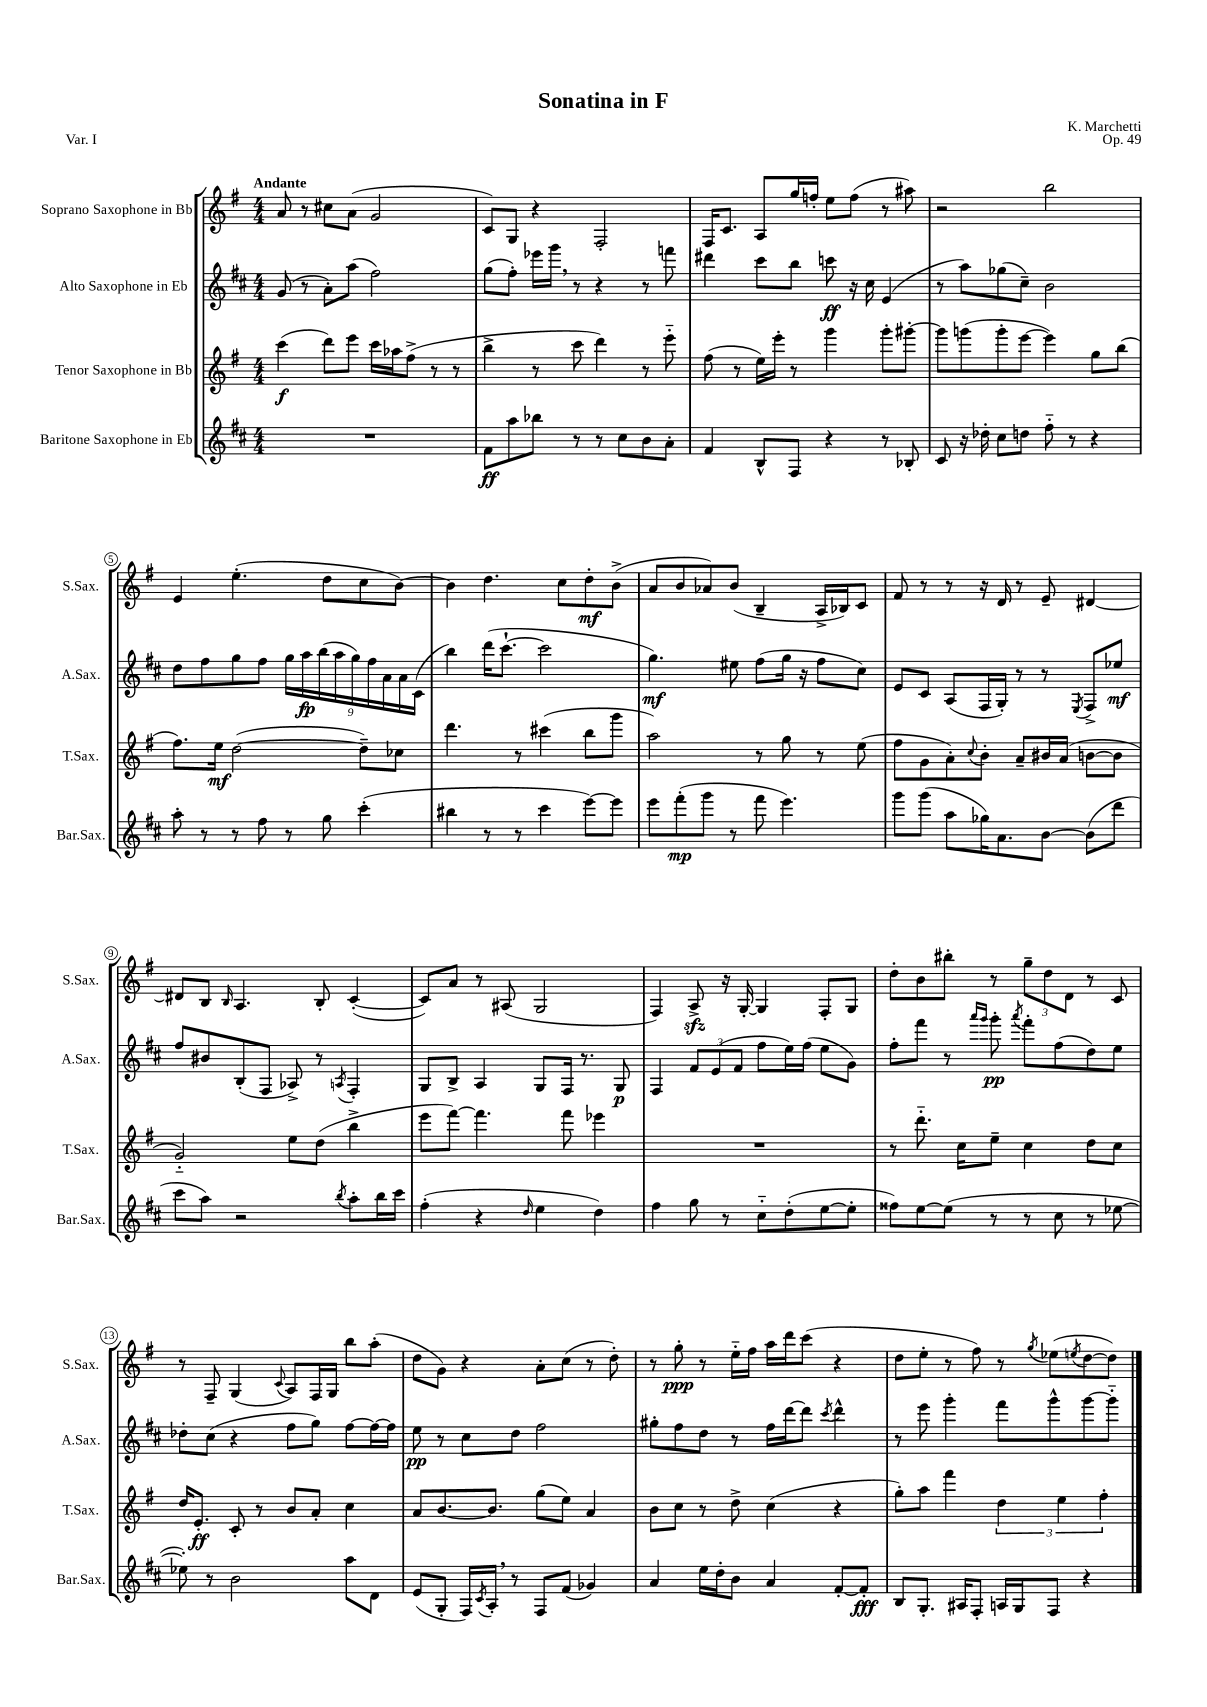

**kern	**kern	**kern	**kern
*staff4	*staff3	*staff2	*staff1
*clefG2	*clefG2	*clefG2	*clefG2
*k[f#c#]	*k[f#]	*k[f#c#]	*k[f#]
*M4/4	*M4/4	*M4/4	*M4/4
1r	(4ccc\	(8g/	8a/
.	.	8r	8r
.	8ddd\L)	8a'\L)	8cc#\L
.	8eee\J	(8aa\J	(8a\J
.	16ccc\LL	2ff#\)	2g/
.	16aa-\J	.	.
.	(8ff#^\J	.	.
.	8r	.	.
.	8r	.	.
=	=	=	=
8f#\L	4bb^\	(8gg\L	8c/L)
8aa\	.	8ff#'\J)	8G/J
8bb-\J	8r	16eee-\LL	4r
.	.	16ggg\JJ	.
8r	8ccc\	8r	.
8r	4ddd\)	4r	2F#'/
8cc#\L	.	.	.
8b\	8r	8r	.
8a'\J	8eee'~\	8fff\	.
=	=	=	=
4f#/	(8ff#\	4ddd#\	16F#/LK
.	.	.	8.c/J
.	8r	.	.
8B^^/L	16ee\LL)	8ccc#\L	8A/L
.	16eee'\JJ	.	.
8F#/J	8r	8bb\J	16gg/L
.	.	.	16ff'/JJ
4r	4ggg\	8ccc\	8ee\L
.	.	16r	(8ff\J
.	.	16cc#\	.
8r	8ggg'\L	(4e/	8r
8B-'/	[8ggg#'\J	.	8aa#\)
=	=	=	=
8c#/	8ggg#\]L	8r	2r
16r	(8ggg\	8aa\L)	.
16dd-'\	.	.	.
8cc#\L	8ggg'\	(8gg-\	.
8dd\J	[8eee\J	8cc#~\J)	.
8ff#'~\	4eee\])	2b\	2bb\
8r	.	.	.
4r	8gg\L	.	.
.	(8bb\J	.	.
=	=	=	=
8aa'\	8.ff#\L)	8dd\L	4e/
8r	.	8ff#\	.
.	16ee\Jk	.	.
8r	([2dd\	8gg\	(4.ee'\
8ff#\	.	8ff#\J	.
8r	.	18gg\LL	.
.	.	18aa\	.
.	.	(18bb\	.
8gg\	.	.	8dd\L
.	.	18aa\	.
.	.	18gg\)	.
(4ccc#'\	8dd~\]L)	.	8cc\
.	.	18ff#\	.
.	.	18a\	.
.	8cc-\J	.	[8b\J)
.	.	18a\	.
.	.	(18c#\JJ	.
=	=	=	=
4bb#\	4.ddd\	4bb\)	4b\]
8r	.	(16ddd\LK	4.dd\
.	.	[8.ccc#`\J	.
8r	8r	.	.
4ccc#\	(4ccc#\	2ccc#\]	.
.	.	.	8cc\L
[8eee\L)	8bb\L	.	8dd'\
8eee\]J	8ggg\J	.	(8b^\J
=	=	=	=
8eee\L	2aa\)	4.gg\)	8a/L
(8fff#'\	.	.	8b/
8ggg\J	.	.	8a-/)
8r	.	8ee#\	(8b/J
8fff#\	8r	(8ff#\L	4B~/
4.eee\)	8gg\	16gg\Jk	.
.	.	16r	.
.	8r	8ff#\L	16A^/LL
.	.	.	16B-/J)
.	(8ee\	8cc#\J)	8c/J
=	=	=	=
8ggg\L	8ff#\L	8e/L	8f#/
(8ggg\J	8g\	8c#/J	8r
8aa\L	8a'\)	(8A/L	8r
.	8qqcc/	.	.
16gg-\K)	8b'\J	16F#/L	16r
8.a\	.	16G'/JJ)	16d/
.	8a~/L	8r	8r
[8b\J	16b#/L	8r	8e~/
.	(16a/JJ	.	.
.	.	8qE/	.
(8b\]L	[8b\L	8F#^/L	[4d#/
8ddd\J	8b\]J	8ee-/J	.
=	=	=	=
8ccc#\L	2g'~/)	8ff#/L	8d#/]L
8aa\J)	.	8b#/	8B/J
.	.	.	16qqB/
2r	.	(8B'/	4.A/
.	.	8F#/J	.
.	8ee\L	8A-^/)	.
.	(8dd\J	8r	8B'/
8qbb/	.	8qA/	.
8aa'\L	4bb^\	4F#'/	([4c'/
16bb\L	.	.	.
16ccc#\JJ	.	.	.
=	=	=	=
(4ff#'\	8eee\L	8G/L	8c/]L)
.	[8fff#\J)	8B^/J	8a/J
4r	4.fff#\]	4A/	8r
.	.	.	(8A#/
16qqdd/	.	.	.
4ee\	.	8G/L	2G/
.	8fff#\	16F#/Jk	.
.	.	8.r	.
4dd\)	4eee-\	.	.
.	.	8G/	.
=	=	=	=
4ff#\	1r	4F#/	4F#/)
8gg\	.	12f#/L	8A^/
.	.	(12e/	.
8r	.	.	16r
.	.	12f#/J	.
.	.	.	[16G'/
8cc#'~\L	.	8ff#\L	4G/]
(8dd'\	.	16ee\L)	.
.	.	(16ff#\JJ	.
[8ee\	.	8ee\L	8F#'/L
8ee'\]J	.	8g\J)	8G/J
=	=	=	=
8ff##\L)	8r	8ff#'\L	8dd'\L
[8ee\	8.ddd'~\	8fff#\J	8b\
(8ee\]J	.	8r	8bb#'\J
.	16cc\LK	.	.
.	.	16qqaaa/LL	.
.	.	16qqggg/JJ	.
8r	8ee~\J	8ggg'\	8r
.	.	8qaaa/	.
8r	4cc\	8fff#'\L	12gg~\L
.	.	.	12dd\
8cc#\	.	(8ff#\	.
.	.	.	12d\J
8r	8dd\L	8dd\)	8r
[8ee-\	8cc\J	8ee\J	8c/
=	=	=	=
8ee-'\])	16dd/LK	8dd-'\L	8r
.	8.e'/J	.	.
8r	.	(8cc#\J	8F#~/
2b\	8c'/	4r	(4G/
.	8r	.	.
.	.	.	8qqc/
.	8b/L	8ff#\L	8A/L)
.	8a'/J	8gg\J)	16F#/L
.	.	.	16G/JJ
8aa\L	4cc\	[8ff#\L	8bb\L
8d\J	.	16ff#\_L	(8aa'\J
.	.	16ff#\]JJ	.
=	=	=	=
(8e/L	8a/L	8ee\	8dd\L
8G'/J	[8.b/	8r	8g\J)
16F#/LL)	.	8cc#\L	4r
8qc#/	.	.	.
16A'/JJ	8.b/]J	.	.
8r	.	8dd\J	.
8F#/L	(8gg\L	2ff#\	8a'\L
(8f#/J	8ee\J)	.	(8cc\J
4g-/)	4a/	.	8r
.	.	.	8dd'\)
=	=	=	=
4a/	8b\L	8gg#'\L	8r
.	8cc\J	8ff#\	8gg'\
16ee\LL	8r	8dd\J	8r
16dd'\J	.	.	.
8b\J	8dd^\	8r	16ee'~\LL
.	.	.	16ff#\JJ
4a/	(4cc\	16ff#\LL	16aa\LL
.	.	[16ddd\J	16ddd\J
.	.	8ddd\]J	(8ccc\J
.	.	8qccc#/	.
[8f#'/L	4r	4ddd^^\	4r
8f#'/]J	.	.	.
=	=	=	=
8B/L	8gg'\L)	8r	8dd\L
8.G'/J	8aa\J	8eee\	8ee'\J
.	4fff#\	4ggg'\	8r
16A#/LK	.	.	.
8F#'/J	.	.	8ff#\)
16A/LL	6dd\	8fff#\L	8r
16G/J	.	.	.
.	.	.	8qgg/
8F#/J	.	8ggg^^\	(8ee-\L
.	6ee\	.	.
.	.	.	8qee/
4r	.	[8ggg\	[8dd\
.	6ff#'\	.	.
.	.	8ggg'~\]J	8dd\]J)
==	==	==	==
*-	*-	*-	*-
